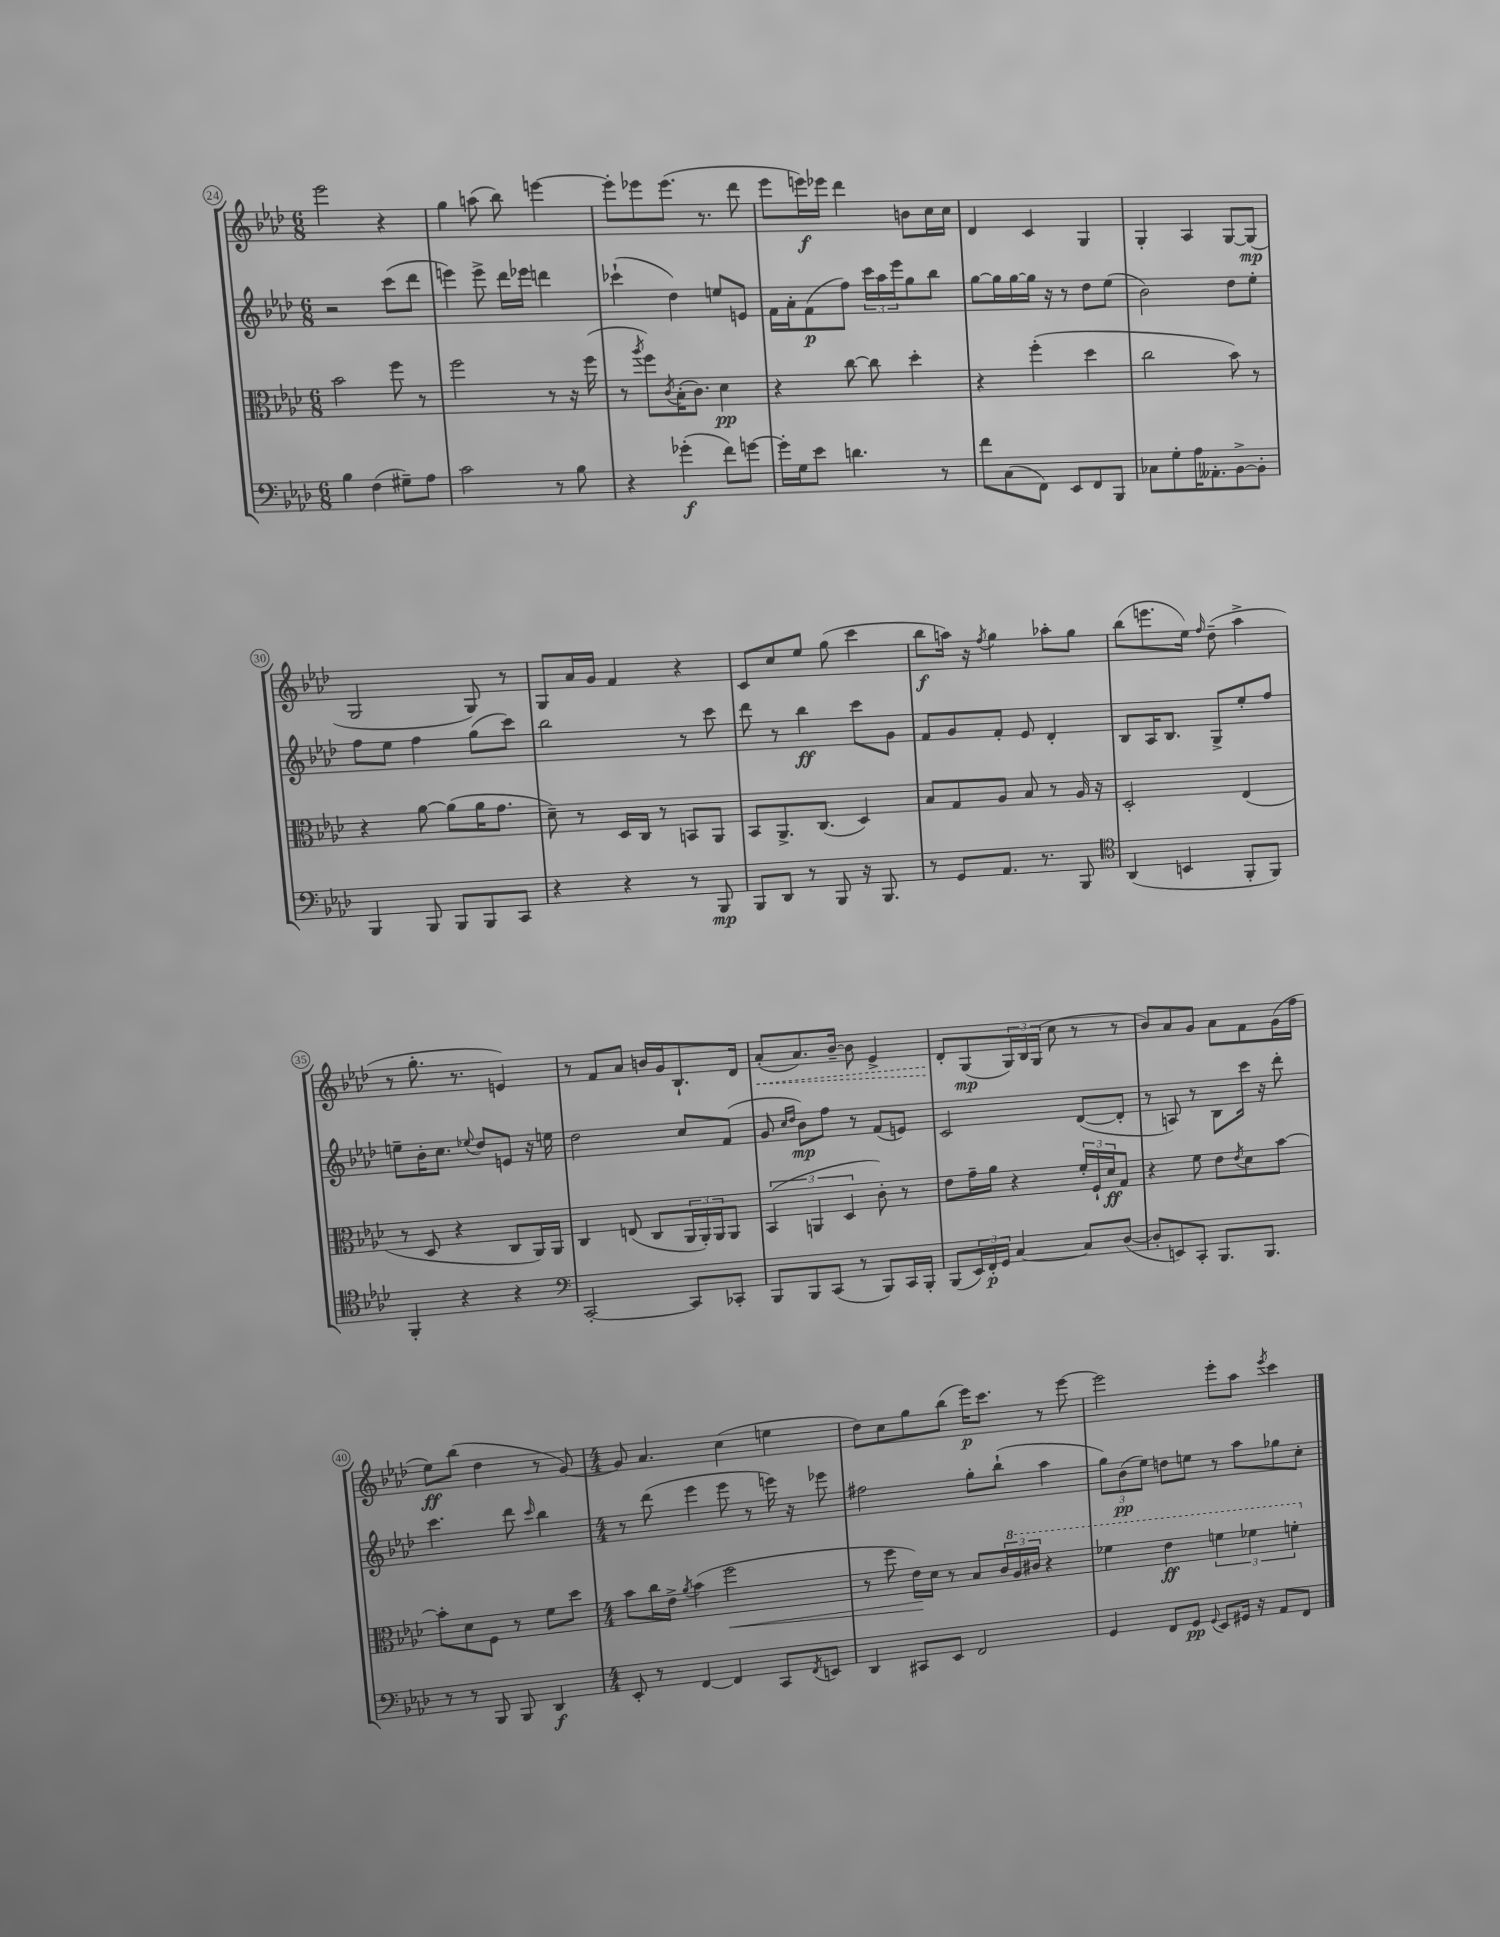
<<
\new StaffGroup <<
\new Staff = "s0" {
    \clef treble \key aes \major \numericTimeSignature \time 6/8
    ees'''2 r4 |
    g''4 a''8( bes''8) e'''4~ |
    e'''8-. ees'''8 ees'''8.( r8. des'''8 |
    ees'''8 e'''16\f) ees'''16 des'''4 b'8 c''16 c''16 |
    des'4 c'4 g4 |
    g4-. aes4 g8~ g8\mp( |
    g2 g8) r8 |
    g8 aes'16 g'16 f'4 r4 |
    c'8 c''8 ees''8 g''8( c'''4 |
    bes''8\f a''16) r16 \acciaccatura { f''8 } g''4 aes''8-. g''8 |
    bes''8( e'''8. ees''16) \grace { f''16 } des''8--( aes''4-> |
    r8 g''8.-. r8. e'4) |
    r8 f'8 aes'8 b'16 g'16 bes8.-! des'16 |
    \once \override Hairpin.style = #'dashed-line aes'8-.\<( aes'8.) bes'16~-- bes'8 ees'4-> |
    des'8-.\! g8\mp( \tuplet 3/2 { g16) bes16 g16( } c''8 r8 r8 |
    bes'8) aes'8 g'8 aes'8 f'8 g'16( f''16 |
    ees''8\ff) bes''8( des''4 r8 g'8~) |
    \numericTimeSignature \time 4/4 g'8 aes'4. c''4( e''4 |
    des''8) c''8 g''8 bes''8( ees'''16\p) c'''8. r8 ees'''8~ |
    ees'''2 ees'''8-. aes''8 \acciaccatura { ees'''8 } c'''4 \bar "|." |
}
\new Staff = "s1" {
    \clef treble \key aes \major \numericTimeSignature \time 6/8
    r2 c'''8( des'''8 |
    e'''4) e'''8-> des'''16 ees'''16 d'''4 |
    ces'''4-!( des''4) e''8 e'8 |
    f'16 aes'16-. f'8\p( f''8) \tuplet 3/2 { c'''16 aes''16 ees'''16 } g''8 bes''8 |
    g''8~ g''16 g''16~ g''16 r16 r8 des''8 ees''8( |
    bes'2) des''8 ees''8-. |
    f''8 ees''8 f''4 g''8( c'''8) |
    bes''2 r8 c'''8 |
    des'''8 r8 bes''4\ff c'''8 g'8 |
    f'8 g'8 f'8-. ees'8 des'4-. |
    bes8 aes16 bes8. g8-> ees''8-. f''8 |
    e''8-- bes'16-. c''8. \appoggiatura { ees''8 } des''8 e'8 r16 e''16 |
    des''2 c''8 f'8( |
    g'8 \grace { c''16 des''16 } bes'8\mp) f''8 r8 f'8( e'8) |
    c'2 des'8~( des'8-. |
    r8 a8) r8 bes8 c'''16 r16 des'''8-. |
    c'''4. des'''8 \grace { c'''16 } bes''4 |
    \numericTimeSignature \time 4/4 r8 des'''8( ees'''4 ees'''8 r8 e'''16) r16 ees'''8 |
    fis''2 g''8-. bes''8-!( aes''4 |
    \tuplet 3/2 { g''8) bes'8\pp( ees''8) } d''8 e''8 r8 aes''8 ges''8 c''8-. \bar "|." |
}
\new Staff = "s2" {
    \clef alto \key aes \major \numericTimeSignature \time 6/8
    bes'2 f''8 r8 |
    f''2 r8 r16 f''16( |
    r8 \acciaccatura { aes''8 } f''8) \acciaccatura { c'8 } bes16-.( c'8.) des'4\pp |
    r4 c''8~ c''8 des''4-. |
    r4 f''4-.( des''4 |
    c''2 bes'8) r8 |
    r4 aes'8~ aes'8( aes'16 g'8. |
    des'8--) r8 des16 c16 r8 b,8 aes,8 |
    bes,8 aes,8.-> c8.( des4) |
    bes8 g8 aes8 bes8 r8 aes16 r16 |
    des2-. ees4( |
    r8 des8 r4 c8 aes,16) aes,16 |
    c4 e8( c8 \tuplet 3/2 { aes,16 aes,16-.) aes,16 } aes,8 |
    \tuplet 3/2 { bes,4( a,4 des4 } c'8-.) r8 |
    ees'8 g'16-- aes'16 r4 \tuplet 3/2 { f'16-. f16-! des'16\ff } g8 |
    r4 f'8 ees'8 \acciaccatura { ees'8 } des'8 bes'8~ |
    bes'8-. des'8 f8 r8 f'8 des''8 |
    \numericTimeSignature \time 4/4 bes'8 c''16 ees'16-> \acciaccatura { aes'8 } bes'4( f''2\< |
    r8 f''8 ees'16\!) des'16 r8 bes8 \tuplet 3/2 { c'16 \ottava #1 aes'16 cis''16 } r4 |
    fes''4 ees''4\ff \tuplet 3/2 { f''4 fes''4 f''4-. \ottava #0 } \bar "|." |
}
\new Staff = "s3" {
    \clef bass \key aes \major \numericTimeSignature \time 6/8
    bes4 f4( gis8--) aes8 |
    c'2 r8 bes8 |
    r4 ges'4-.\f( f'8) g'8~ |
    g'16-. g16 ees'8 d'4. r8 |
    f'8 c8( f,8) ees,8 f,8 bes,,8 |
    ces8 g8-. aes16 aeses,8.-. bes,8~-> bes,8-. |
    bes,,4 bes,,8 bes,,8 bes,,8 c,8 |
    r4 r4 r8 bes,,8\mp |
    bes,,8 des,8 r8 bes,,8 r16 bes,,8. |
    r8 g,8 aes,8. r8. bes,,8 |
    \clef tenor aes,4( b,4 f,8-. f,8) |
    f,4-. r4 r4 |
    \clef bass c,2~-. c,8 ces,8-. |
    bes,,8 bes,,8 c,8( r8 bes,,8) c,16 bes,,16-. |
    bes,,8( \tuplet 3/2 { ees,16) f,16-.\p g,16 } c4~ c8 des8~( |
    des8-. e,8) c,8-. bes,,8. bes,,8. |
    r8 r8 bes,,8 bes,,8 des,4\f |
    \numericTimeSignature \time 4/4 ees,8-. r8 f,4~ f,4 c,8 \acciaccatura { f,8 } e,8 |
    des,4 cis,8 ees,8 f,2 |
    g,4 f,8 g,8\pp \appoggiatura { g,8 } ees,8 gis,16 r16 aes,8 f,8 \bar "|." |
}
>>
>>
\layout { \context { \Score currentBarNumber = #24 \override BarNumber.stencil = #(make-stencil-circler 0.1 0.3 ly:text-interface::print) } }
